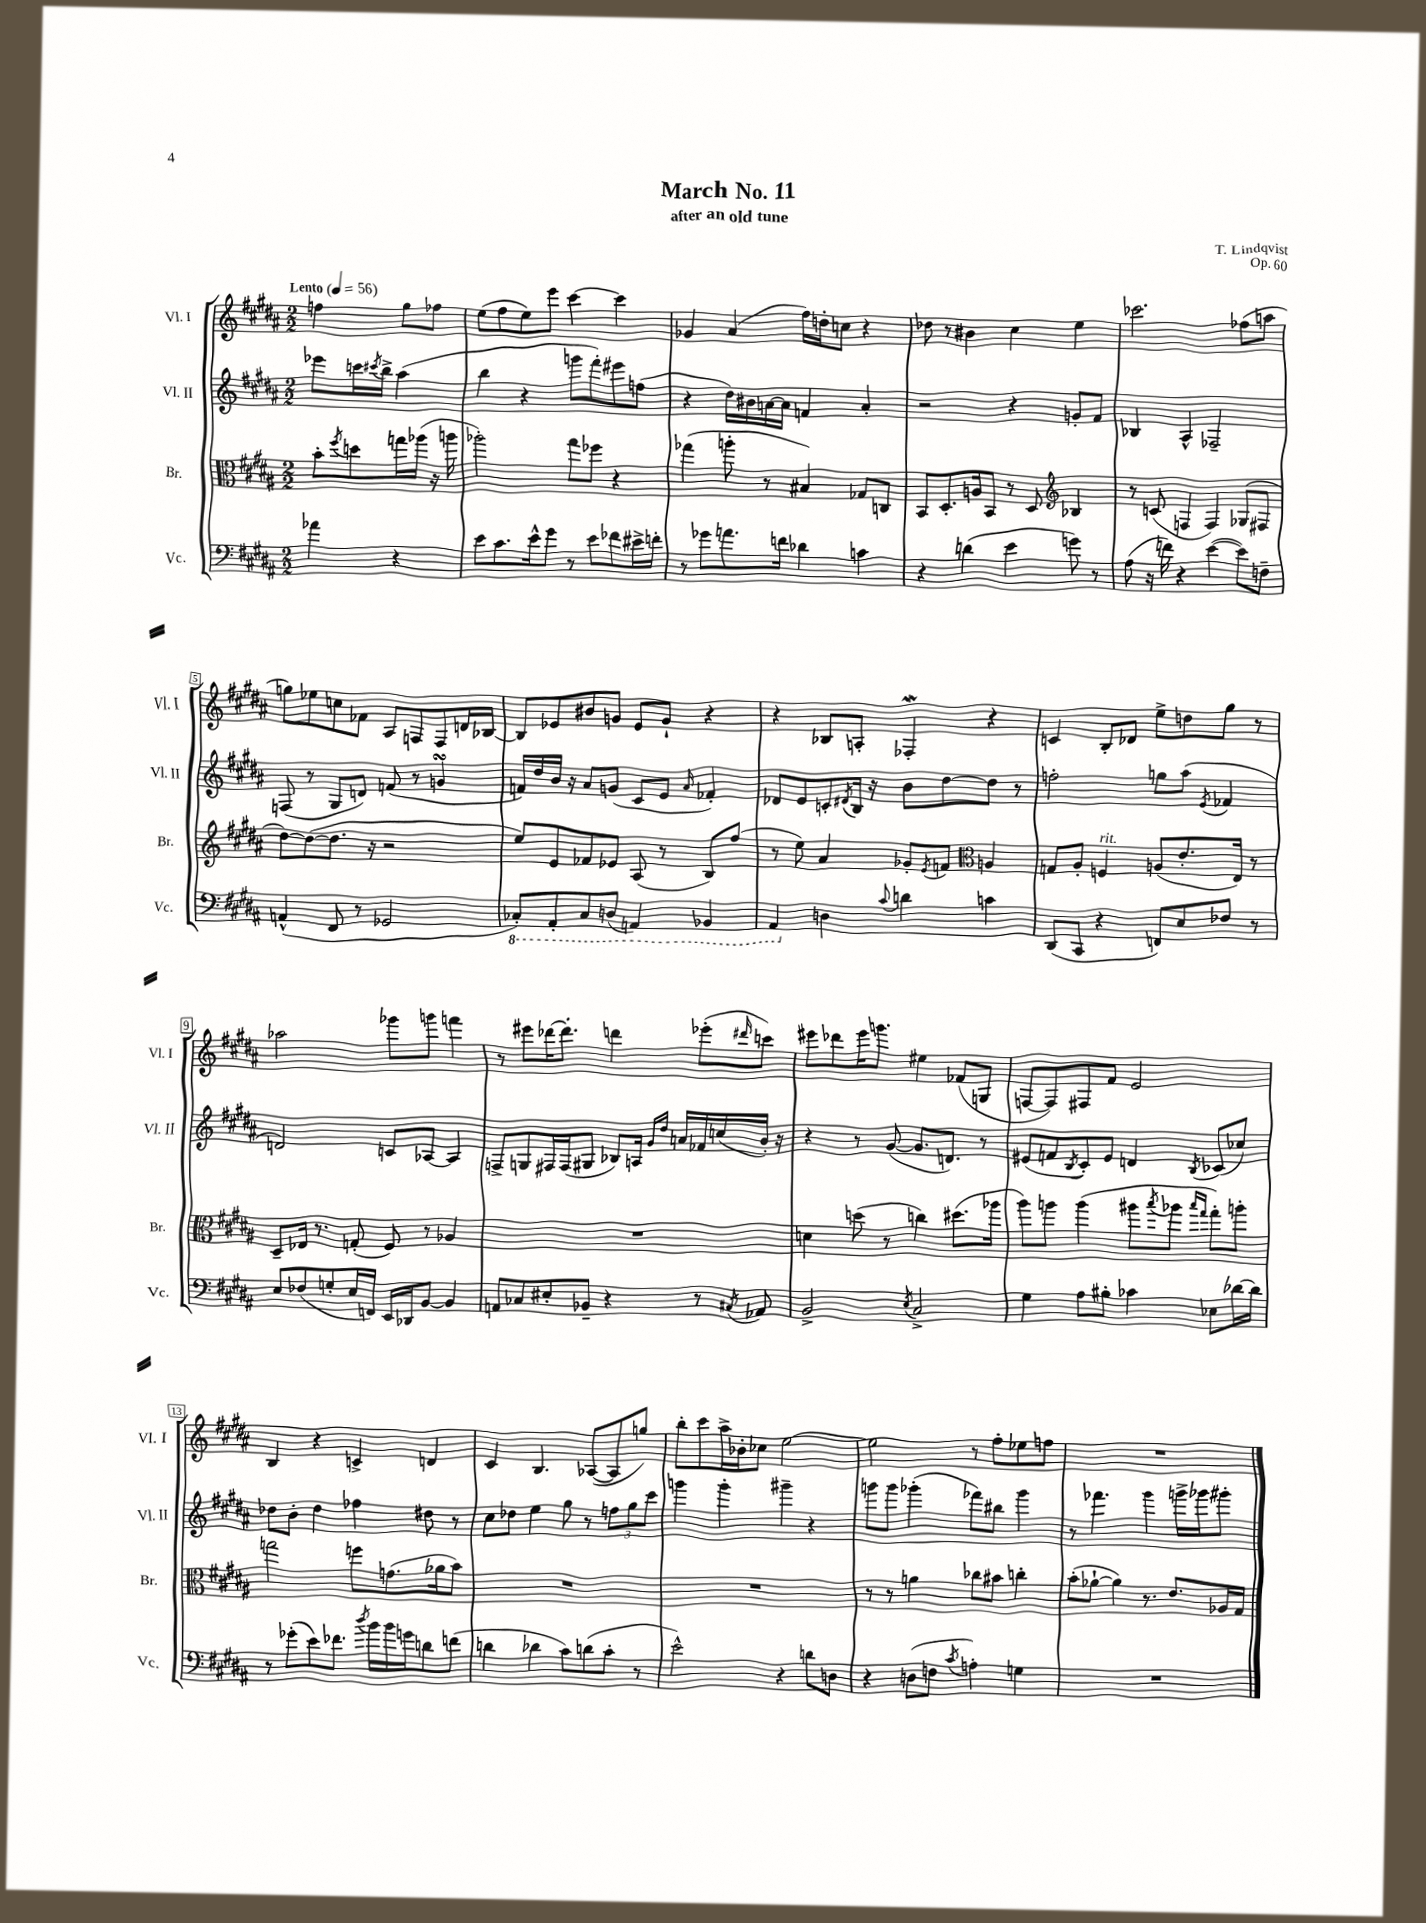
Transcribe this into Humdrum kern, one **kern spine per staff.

**kern	**kern	**kern	**kern
*staff4	*staff3	*staff2	*staff1
*clefF4	*clefC3	*clefG2	*clefG2
*k[f#c#g#d#a#]	*k[f#c#g#d#a#]	*k[f#c#g#d#a#]	*k[f#c#g#d#a#]
*M2/2	*M2/2	*M2/2	*M2/2
*MM56	*MM56	*MM56	*MM56
4a-\	8b'\L	8eee-\L	4ff\
.	8qff#/	.	.
.	8dd\	16ccc\L	.
.	.	8qccc#/	.
.	.	16bb^\JJ	.
4r	16gg\L	(4aa#\	8gg#\L
.	(16aa-\JJ	.	.
.	16r	.	8ff-\J
.	16aa\	.	.
=	=	=	=
8e\L	2aa-'\)	4bb\	(8ee\L
8.c#\	.	.	8ff#\
.	.	4r	8ee\)
16e^^\k	.	.	.
8g#\J	.	.	8eee\J
8r	8gg#\L	8ggg\L	[4ccc#\
8e\L	8ff-\J	8fff#'\)	.
8f-\	4r	8eee#\	4ccc#\]
16e#^\L	.	(8ff\J	.
16f'\JJ	.	.	.
=	=	=	=
8r	(4gg-\	4r	4g-/
8g-\L	.	.	.
8.a\	8aa'\	16dd#\LL)	(4a#/
.	.	16b#\	.
.	8r	[16a\	.
16f\Jk	.	16a\]JJ	.
4d-\	4B#/)	4f/	16ff#\LL)
.	.	.	16dd'\J
.	.	.	8cc\J
4c\	8G-/L	4a'/	4r
.	8C/J	.	.
=	=	=	=
4r	8BB/L	2r	8dd-\
.	8.D#'/	.	8r
(4d\	.	.	4b#\
.	16A/k	.	.
.	8BB/J	.	.
4e\	8r	4r	4cc#\
.	8D#/	.	.
*	*clefG2	*	*
8g\)	4B-/	8g'/L	4ee\
8r	.	8f#/J	.
=	=	=	=
(8A#\	8r	4B-/	2.ccc-\
16r	(8c/	.	.
16f\)	.	.	.
4r	4F/	4A#^^/	.
([4e\	4F/)	2F-~/	.
8e\]L)	(8G-/L	.	(8ff-\L
8F~\J	8F#/J	.	8aa\J
=	=	=	=
(4AA^^/	[8dd#\L)	(8F/	8gg\L)
.	(8dd#\_	8r	8ee-\
8FF#/	8.dd#\]J	8G#/L	8cc\
8r	.	8d/J)	8f-\J
.	16r	.	.
2GG-/	2r	(8f/	8A#/L
.	.	8r	8F/
.	.	4g/	8F/
.	.	.	16d/L
.	.	.	[16B-/JJ
=	=	=	=
8CC-'/L)	8ee/L)	16f/LL)	8B-/]L
.	.	16dd#/	.
8AAA#'/	8e/	16b/JJ	8e-/
.	.	16r	.
8CC-/	8f-/	8a#/L	8b#/
(8DD/J	8e-/J	(8g/J	8g/J
4AAA/)	(8A#/	8c#/L	8e-/L
.	8r	8e/J	8g`/J
.	.	16qqa#/	.
4BBB-/	8B/L)	4f-'/)	4r
.	(8ff#/J	.	.
=	=	=	=
4AAA#/	8r	8d-/L	4r
.	8ee\)	8e/	.
4D\	4a#/	8c'/	8B-/L
.	.	8qd#/	.
.	.	16B/Jk	8A'/J
.	.	16r	.
8qqc#/	.	.	.
4d\	8g-'/L	8b\L	4F-'/
.	8qe/	.	.
.	8f/J	[8dd#\	.
*	*clefC3	*	*
4c\	4A/	8dd#\]J	4r
.	.	8r	.
=	=	=	=
(8DD#/L	8G/L	2ff'\	4c/
8CC#/J	8A#'/J	.	.
4r	4F/	.	8B'/L
.	.	.	8d-/J
8FF/L)	(8A/L	8gg\L	8ee^\L
8E/	8.e'/	(8aa#\J	8dd\
.	.	8qe/	.
8F-/J	.	4f-/	8gg#\J
.	16E/Jk)	.	.
8r	8r	.	8r
=	=	=	=
8E/L	8D#~/L	2d/)	2aa-\
(8F-/	16E-/Jk	.	.
.	8.r	.	.
8G'/	.	.	.
16E/L	(8G'/	.	.
16FF/JJ)	.	.	.
16EE/LL	8F#/)	8c/L	8ggg-\L
16DD-/J	.	.	.
[8BB/J	8r	[8A-/J	8ggg\J
4BB/]	4A-/	4A-/]	4fff\
=	=	=	=
8AA/L	1r	8F^/L	8r
8C-/	.	8G/	8eee#\L
8E#'/	.	16F#/L	[16ddd-\K
.	.	(16F#/J	8.ddd-'\]J
8BB-~/J	.	8G#/J	.
4r	.	8B-/L)	4ddd\
.	.	16A/Jk	.
.	.	16qqg#/LL	.
.	.	16qqdd#/JJ	.
.	.	16a/LL	.
8r	.	16f-/	(8eee-'\L
.	.	(16cc/	.
8qC#/	.	.	16qqddd#/
8AA-/	.	16b'/JJ)	8ccc\J)
.	.	16r	.
=	=	=	=
2BB^/	4d\	4r	8eee#\L
.	.	.	8ddd-\
.	(8dd\	8r	16eee#\K
.	.	.	8.ggg\J
.	8r	([8g#/	.
8qE/	.	.	.
2C#^/	4cc\)	8.g#/]L	4ee#\
.	.	8.d/J)	.
.	(8.dd#\L	.	(8f-/L
.	.	8r	8G/J
.	16aa-\Jk	.	.
=	=	=	=
4G#\	8aa#\L)	(8e#/L	[8F/L
.	8aa\J	8f/	8F/])
.	.	8qB/	.
8A#\L	(4aa\	8c#'/)	8F#/
8B#'\J	.	8e#/J	8f#/J
4c-\	8aa#\L	4d/	2e/
.	8qbb/	.	.
.	8aa-\J	.	.
.	16qqbb/LL	.	.
.	16qqgg#/JJ	8qB/	.
8E-\L	8gg#'\L)	(8c-/L	.
[16d-\L	8aa'\J	8cc-/J)	.
16d-\]JJ	.	.	.
=	=	=	=
8r	2gg\	8dd-\L	4B/
(8g-'\L	.	8b'\J	.
8e\)	.	4dd-\	4r
8.f-\J	.	.	.
.	8ff\L	4ff-\	4c^/
8qdd#/	.	.	.
16b\LL	.	.	.
16b\	(8.g\	.	.
16g\J	.	.	.
8d\	.	8dd#\	4d/
.	16a-\k	.	.
(8f\J	8b\J)	8r	.
=	=	=	=
4d\	1r	8cc#\L	4c#/
.	.	8dd-\J	.
4d-\	.	4ee\	4.B/
8c#\L)	.	8gg#\	.
(8d\	.	8r	([8A-/L
8c#'\J	.	12ff\L	8A-/]
.	.	12gg#\	.
8r	.	.	8gg/J)
.	.	12ccc#\J	.
=	=	=	=
2e^^\)	1r	4ggg\	8bb'\L
.	.	.	8ccc#\
.	.	4ggg'\	16aa#^\L
.	.	.	16b-'\J
.	.	.	8cc-\J
4r	.	4ggg#~\	[2ee\
8d\L	.	4r	.
8D\J	.	.	.
=	=	=	=
4r	8r	8ggg\L	2ee\]
.	8r	8ggg\J	.
(8D\L	4a\	(4ggg-'\	.
8F\J	.	.	.
8qc#/	.	.	.
4A'\)	8cc-\L	8fff-\L)	8r
.	8b#\J	8bb#\J	8ff#'\L
4G\	4cc'\	4ggg-\	8ee-\
.	.	.	8ff\J
=	=	=	=
1r	(8b'\L	8r	1r
.	[8a-`\J	4.fff-\	.
.	4a-\])	.	.
.	8.r	4ggg#\	.
.	8.e/L	.	.
.	.	16ggg^\LL	.
.	.	16ggg-\J	.
.	16A-/L	8ggg#'\J	.
.	16G#/JJ	.	.
==	==	==	==
*-	*-	*-	*-
